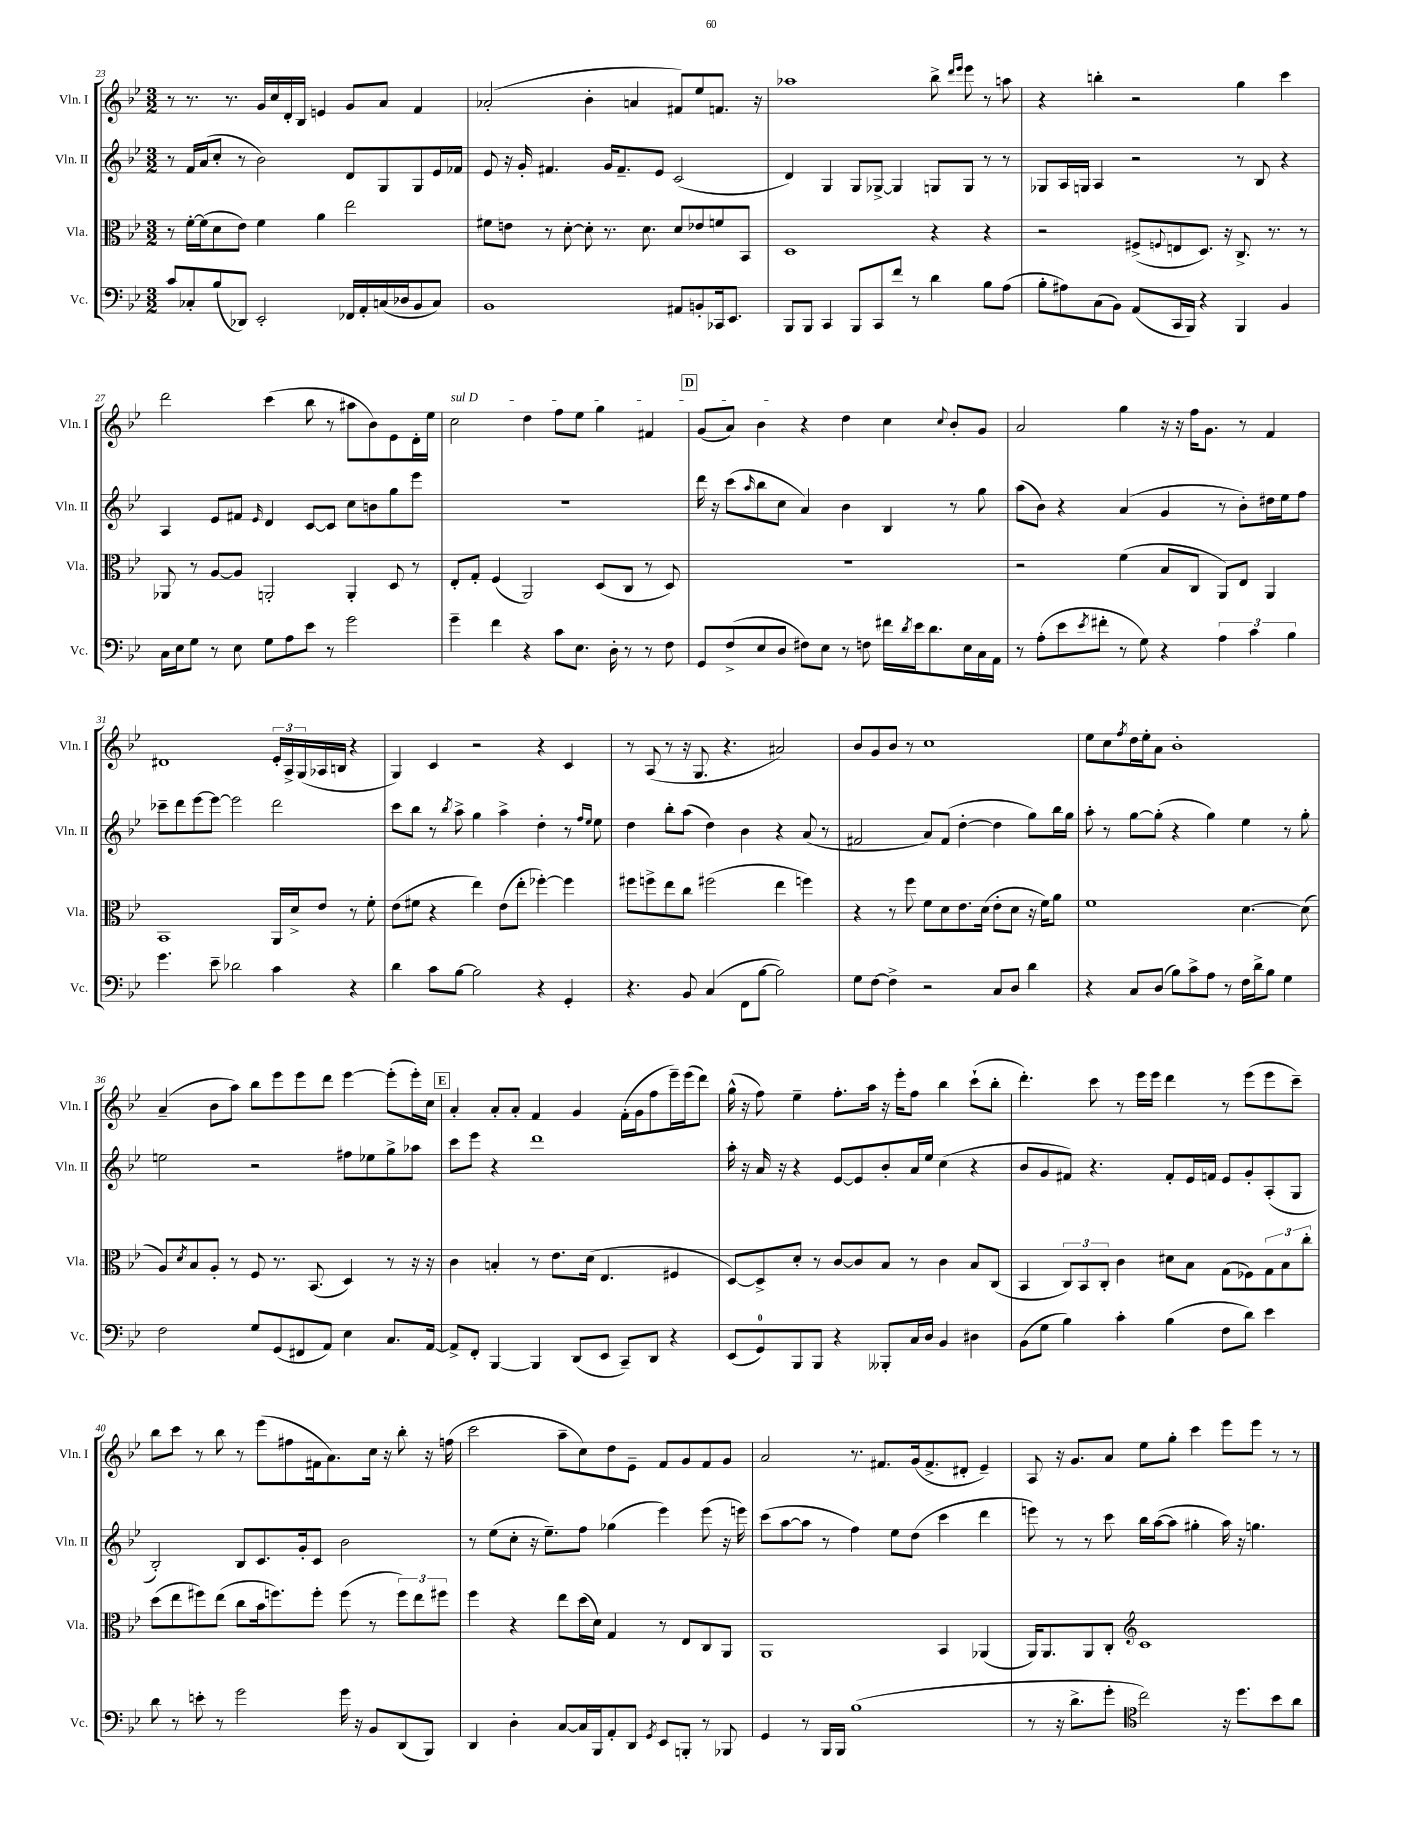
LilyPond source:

<<
\new StaffGroup <<
\new Staff = "s0" \with { instrumentName = "Vln. I" shortInstrumentName = "Vln. I" } {
    \clef treble \key bes \major \numericTimeSignature \time 3/2
    r8 r8. r8. g'16 c''16 d'16-. bes16 e'4 g'8 a'8 f'4 |
    aes'2-.( bes'4-. a'4 fis'8) ees''8 f'8. r16 |
    aes''1 bes''8-> \grace { d'''16 ees'''16 } ees'''8 r8 a''8 |
    r4 b''4-. r2 g''4 c'''4 |
    d'''2 c'''4( bes''8 r8 ais''8 bes'8) ees'8 d'16-. ees''16 |
    \once \override TextSpanner.bound-details.left.text = \markup { \italic "sul D" } c''2\startTextSpan d''4 f''8 ees''8 g''4 fis'4 |
    \mark \markup { \box "D" } g'8( a'8) bes'4\stopTextSpan r4 d''4 c''4 \appoggiatura { c''8 } bes'8-. g'8 |
    a'2 g''4 r16 r16 f''16 g'8. r8 f'4 |
    dis'1 \tuplet 3/2 { ees'16-. a16-> g16( } aes16 b16 r4 |
    g4) c'4 r2 r4 c'4 |
    r8 a8( r8 r16 g8. r4. ais'2) |
    bes'8 g'8 bes'8 r8 c''1 |
    ees''8 c''8 \acciaccatura { f''8 } d''16 ees''16-. a'8 bes'1-. |
    a'4--( bes'8 a''8) bes''8 ees'''8 ees'''8 d'''8 ees'''4~ ees'''8-.( ees'''16-.) c''16 |
    \mark \markup { \box "E" } a'4-. a'8-. a'8-. f'4 g'4 f'16-.( g'16 f''8 ees'''16--) ees'''16( d'''8) |
    g''16-^( r16 f''8) ees''4-- f''8.-. a''16 r16 ees'''16-. f''8 bes''4 c'''8-!( bes''8-. |
    d'''4.-.) c'''8 r8 ees'''16 ees'''16 d'''4 r8 ees'''8( ees'''8 c'''8--) |
    bes''8 c'''8 r8 bes''8 r8 ees'''8( fis''8 fis'16 a'8.) c''16 r16 bes''8-. r16 f''16( |
    c'''2 a''8-- c''8) d''8 ees'8-- f'8 g'8 f'8 g'8 |
    a'2 r8. fis'8. g'16( fis'8.-> dis'8-. ees'4--) |
    a8 r16 g'8. a'8 ees''8 g''8-. c'''4 ees'''8 ees'''8 r8 r8 \bar "|." |
}
\new Staff = "s1" \with { instrumentName = "Vln. II" shortInstrumentName = "Vln. II" } {
    \clef treble \key bes \major \numericTimeSignature \time 3/2
    r8 f'16 a'16( c''8-. r8 bes'2) d'8 g8 g8 ees'16 fes'16 |
    ees'8 r16 g'16-. fis'4. g'16 fis'8.-- ees'8 c'2( |
    d'4) g4 g8 ges8~-> ges4 g8 g8 r8 r8 |
    ges8 a16 g16 a4 r2 r8 bes8 r4 |
    a4 ees'8 fis'8 \grace { ees'16 } d'4 c'8~ c'8 c''8 b'8 g''8 ees'''8 |
    R1. |
    \mark \markup { \box "D" } d'''16 r16 c'''8( \grace { a''16 } bes''8 c''8 a'4) bes'4 bes4 r8 g''8 |
    a''8( bes'8) r4 a'4( g'4 r8 bes'8-.) dis''16 ees''16 f''8 |
    ces'''8-- d'''8 ees'''8~ ees'''8~ ees'''2 d'''2 |
    c'''8 bes''8 r8 \acciaccatura { bes''8 } a''8-> g''4 a''4-> d''4-. r8 \grace { f''16 ees''16 } ees''8 |
    d''4 bes''8-. a''8( d''4) bes'4 r4 a'8( r8 |
    fis'2 a'8) fis'8( d''4~-. d''4 g''8) bes''16 g''16 |
    a''8-. r8 g''8~ g''8-.( r4 g''4) ees''4 r8 g''8-. |
    e''2 r2 fis''8 ees''8 g''8-> aes''8 |
    \mark \markup { \box "E" } c'''8 ees'''8 r4 d'''1 |
    a''16-. r16 a'16 r16 r4 ees'8~ ees'8 bes'8-. a'16 ees''16 c''4( r4 |
    bes'8 g'8 fis'8) r4. fis'8-. ees'16 f'16 ees'8 g'8-. a8-.( g8 |
    bes2-.) bes8 c'8. g'16-. c'8 bes'2 |
    r8 ees''8( c''8-. r16 ees''8.--) f''8 ges''4( ees'''4) ees'''8( r16 e'''16) |
    c'''8( a''8~ a''8 r8 f''4) ees''8 d''8( c'''4 d'''4 |
    e'''8) r8 r8 c'''8 bes''16 a''16~( a''8 gis''4-. a''16) r16 g''4. \bar "|." |
}
\new Staff = "s2" \with { instrumentName = "Vla." shortInstrumentName = "Vla." } {
    \clef alto \key bes \major \numericTimeSignature \time 3/2
    r8 f'16~-. f'16( d'8 ees'8) f'4 a'4 ees''2 |
    fis'8 e'8 r8 d'8~-. d'8-. r8. d'8. d'8 ees'8 f'8 bes,8 |
    d1 r4 r4 |
    r2 fis8->( \appoggiatura { f8 } e8 d8.) r16 c8.-> r8. r8 |
    aes,8 r8 a8~ a8 a,2-. a,4-. d8 r8 |
    ees8-. g8-. f4( a,2) d8( c8 r8 d8) |
    \mark \markup { \box "D" } R1. |
    r2 f'4( bes8 c8 a,8) ees8 a,4 |
    bes,1 a,16 d'16-> ees'8 r8 f'8-. |
    ees'8( fis'8 r4 ees''4) ees'8( ees''8-. fes''4~-.) fes''4 |
    fis''8 f''8-> ees''8 c''8 fis''2( ees''4 f''4) |
    r4 r8 f''8 f'8 d'8 ees'8. d'16( ees'8-. d'8 r16 f'16) a'8 |
    f'1 d'4.~ d'8( |
    a8) \acciaccatura { d'8 } bes8 a8-. r8 f8 r8. bes,8.( d4) r8 r16 r16 |
    \mark \markup { \box "E" } c'4 b4-. r8 ees'8. d'16( ees4. fis4 |
    d8~) d8-> d'8-. r8 c'8~ c'8 bes8 r8 c'4 bes8 c8( |
    bes,4 \tuplet 3/2 { c8) bes,8 c8-. } c'4 dis'8 bes8 g8( fes8) \tuplet 3/2 { g8 bes8 c''8-. } |
    d''8( ees''8 fis''8) ees''8( c''8 bes'16 f''8.) f''8-. f''8( r8 \tuplet 3/2 { f''8) ees''8 fis''8 } |
    f''4 r4 ees''8 d''16( d'16) g4 r8 ees8 c8 a,8 |
    a,1 bes,4 aes,4( |
    a,16) a,8. a,8 c8-. \clef treble c'1 \bar "|." |
}
\new Staff = "s3" \with { instrumentName = "Vc." shortInstrumentName = "Vc." } {
    \clef bass \key bes \major \numericTimeSignature \time 3/2
    c'8 ces8-. bes8( des,8) ees,2-. fes,16 a,16-. c16( des16 bes,8 c8) |
    bes,1 ais,8 b,8-. ces,16 ees,8. |
    bes,,8 bes,,8 c,4 bes,,8 c,8 f'8 r8 d'4 bes8 a8( |
    bes8-. ais8) c8( bes,8) a,8( c,16 bes,,16) r4 bes,,4 bes,4 |
    c16 ees16 g8 r8 ees8 g8 a8 ees'8 r8 g'2 |
    g'4-- f'4 r4 c'8 ees8. d16-. r8 r8 f8 |
    \mark \markup { \box "D" } g,8 f8->( ees8 d8 fis8) ees8 r8 f8 fis'16 \acciaccatura { d'8 } ees'16 d'8. ees16 c16 a,16 |
    r8 a8-.( ees'8 \acciaccatura { ees'8 } fis'8-. r8 g8) r4 \tuplet 3/2 { a4 c'4 bes4 } |
    g'4. ees'8-- des'2 c'4 r4 |
    d'4 c'8 bes8~ bes2 r4 g,4-. |
    r4. bes,8 c4( f,8 bes8~ bes2) |
    g8 f8~ f4-> r2 c8 d8 d'4 |
    r4 c8 d8( bes8) c'8-> a8 r8 f16 d'16-> bes8 g4 |
    f2 g8 g,8( fis,8 a,8) ees4 c8. a,16~ |
    \mark \markup { \box "E" } a,8-> f,8-. bes,,4~ bes,,4 d,8( ees,8 c,8--) d,8 r4 |
    ees,8( g,8-0) bes,,8 bes,,8 r4 beses,,8-. c16 d16 bes,4 dis4 |
    bes,8( g8 bes4) c'4-. bes4( f8 d'8) ees'4 |
    d'8 r8 e'8-. r8 g'2 g'16 r16 bes,8 d,8( bes,,8) |
    d,4 d4-. c8~ c16 bes,,16 a,8-. d,8 \acciaccatura { g,8 } ees,8 b,,8-. r8 bes,,8 |
    g,4 r8 bes,,16 bes,,16 bes1( |
    r8 r16 d'8.-> g'8-. \clef tenor c''2) r16 d''8. bes'8 a'8 \bar "|." |
}
>>
>>
\layout { \context { \Score currentBarNumber = #23 } }
